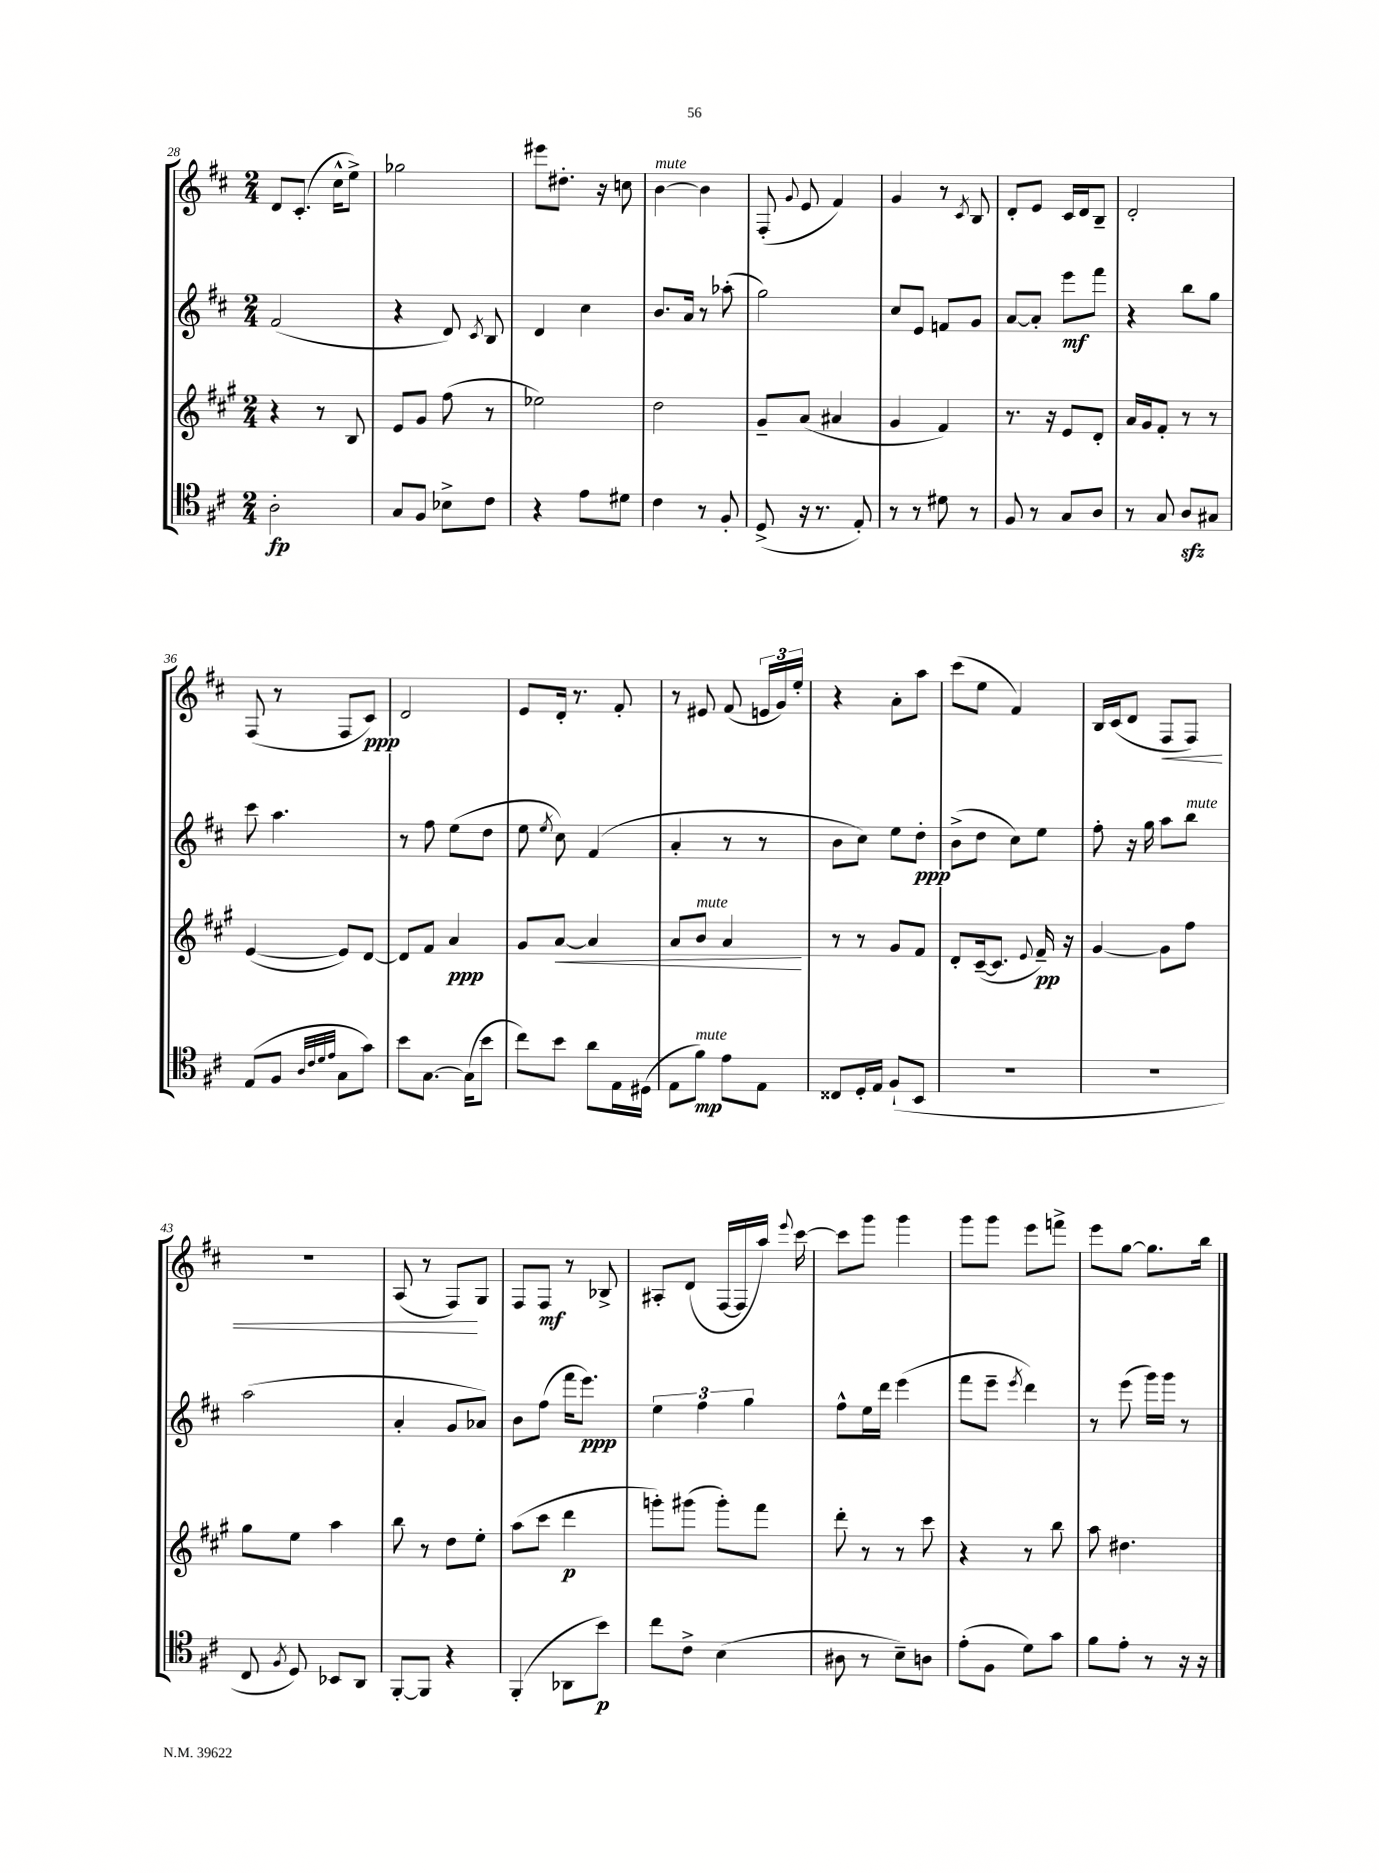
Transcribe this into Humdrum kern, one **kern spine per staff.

**kern	**kern	**kern	**kern
*staff4	*staff3	*staff2	*staff1
*clefC4	*clefG2	*clefG2	*clefG2
*k[f#c#]	*k[f#c#g#]	*k[f#c#]	*k[f#c#]
*M2/4	*M2/4	*M2/4	*M2/4
2A'	4r	(2f#	8d
.	.	.	(8.c#'
.	8r	.	.
.	.	.	16cc#^^
.	8B	.	8ee^)
=	=	=	=
8G	8e	4r	2gg-
8F#	8g#	.	.
8B-^	(8ff#	8d)	.
.	.	8qc#	.
8c#	8r	8B	.
=	=	=	=
4r	2ee-)	4d	8eee#
.	.	.	8.dd#'
8e	.	4cc#	.
.	.	.	16r
8d#	.	.	8cc
=	=	=	=
4c#	2dd	8.b	[4b
.	.	16a	.
8r	.	8r	4b]
8F#'	.	(8aa-'	.
=	=	=	=
(8D^	8g#~	2gg)	(8F#'
.	.	.	8qqg
16r	(8a	.	8e
8.r	.	.	.
.	4a#	.	4f#)
8E')	.	.	.
=	=	=	=
8r	4g#	8cc#	4g
8r	.	8e	.
8d#	4f#)	8f	8r
.	.	.	8qc#
8r	.	8g	8B
=	=	=	=
8F#	8.r	[8a	8d'
8r	.	8a']	8e
.	16r	.	.
8G	8e	8eee	16c#
.	.	.	16d
8A	8d'	8fff#	8B~
=	=	=	=
8r	16a	4r	2d'
.	16g#	.	.
8G	8f#'	.	.
8A	8r	8bb	.
8G#	8r	8gg	.
=	=	=	=
(8E	([4e	8ccc#	(8F#
8F#	.	4.aa	8r
32qqA	.	.	.
32qqc#	.	.	.
32qqd	.	.	.
32qqe	.	.	.
8G	8e])	.	8F#
8g)	[8d	.	8c#)
=	=	=	=
8b	8d]	8r	2d
[8.G	8f#	8ff#	.
.	4a	(8ee	.
(16G]	.	.	.
8b	.	8dd	.
=	=	=	=
8cc#)	8g#	8ee	8e
.	.	8qee	.
8b	[8a	8cc#)	16d'
.	.	.	8.r
8a	4a]	(4f#	.
16E	.	.	8f#'
(16D#	.	.	.
=	=	=	=
8E	8a	4a'	8r
8f#)	8b	.	8e#
8e	4a	8r	(8f#
8E	.	8r	24e
.	.	.	24g)
.	.	.	24ee'
=	=	=	=
8C##	8r	8b	4r
16D'	8r	8cc#)	.
16E	.	.	.
(8F#`	8g#	8ee	8a'
8BB	8f#	8dd'	8aa
=	=	=	=
2r	8d'	(8b^	(8ccc#
.	([16c#~	8dd	8ee
.	8.c#]	.	.
.	.	8cc#)	4f#)
.	8qqe	.	.
.	16f#~)	8ee	.
.	16r	.	.
=	=	=	=
2r	[4g#	8ff#'	16B
.	.	.	(16c#
.	.	16r	8d
.	.	16gg	.
.	8g#]	8aa	8F#
.	8ff#	8bb	8F#)
=	=	=	=
8C#	8gg#	(2aa	2r
8qF#	.	.	.
8D)	8ee	.	.
8BB-	4aa	.	.
8AA	.	.	.
=	=	=	=
[8FF#'	8bb	4a'	(8A
8FF#]	8r	.	8r
4r	8dd	8g	8F#)
.	8ee'	8a-)	8G
=	=	=	=
(4FF#'	(8aa	8b	8F#
.	8ccc#	(8ff#	8F#
8AA-	4ddd	16fff#	8r
.	.	8.eee)	.
8b)	.	.	8B-^
=	=	=	=
8cc#	8ggg')	6ee	8A#'
8c#^	(8ggg#	.	(8d
.	.	6ff#	.
(4B	8ggg#')	.	[16F#
.	.	.	16F#]
.	.	6gg	.
.	8fff#	.	16aa)
.	.	.	8qqeee
.	.	.	[16ccc#
=	=	=	=
8A#	8ddd'	8ff#^^	8ccc#]
8r	8r	16ee	8ggg
.	.	16ddd	.
8B~)	8r	(4eee	4ggg
8A	8ccc#	.	.
=	=	=	=
(8e'	4r	8fff#	8ggg
8F#	.	8eee~	8ggg
.	.	8qeee	.
8d)	8r	4ddd)	8eee
8g	8bb	.	8fff^
=	=	=	=
8f#	8aa	8r	8eee
8e'	4.dd#	(8eee	[8gg
8r	.	16ggg)	8.gg]
.	.	16ggg	.
16r	.	8r	.
16r	.	.	16bb
==	==	==	==
*-	*-	*-	*-
